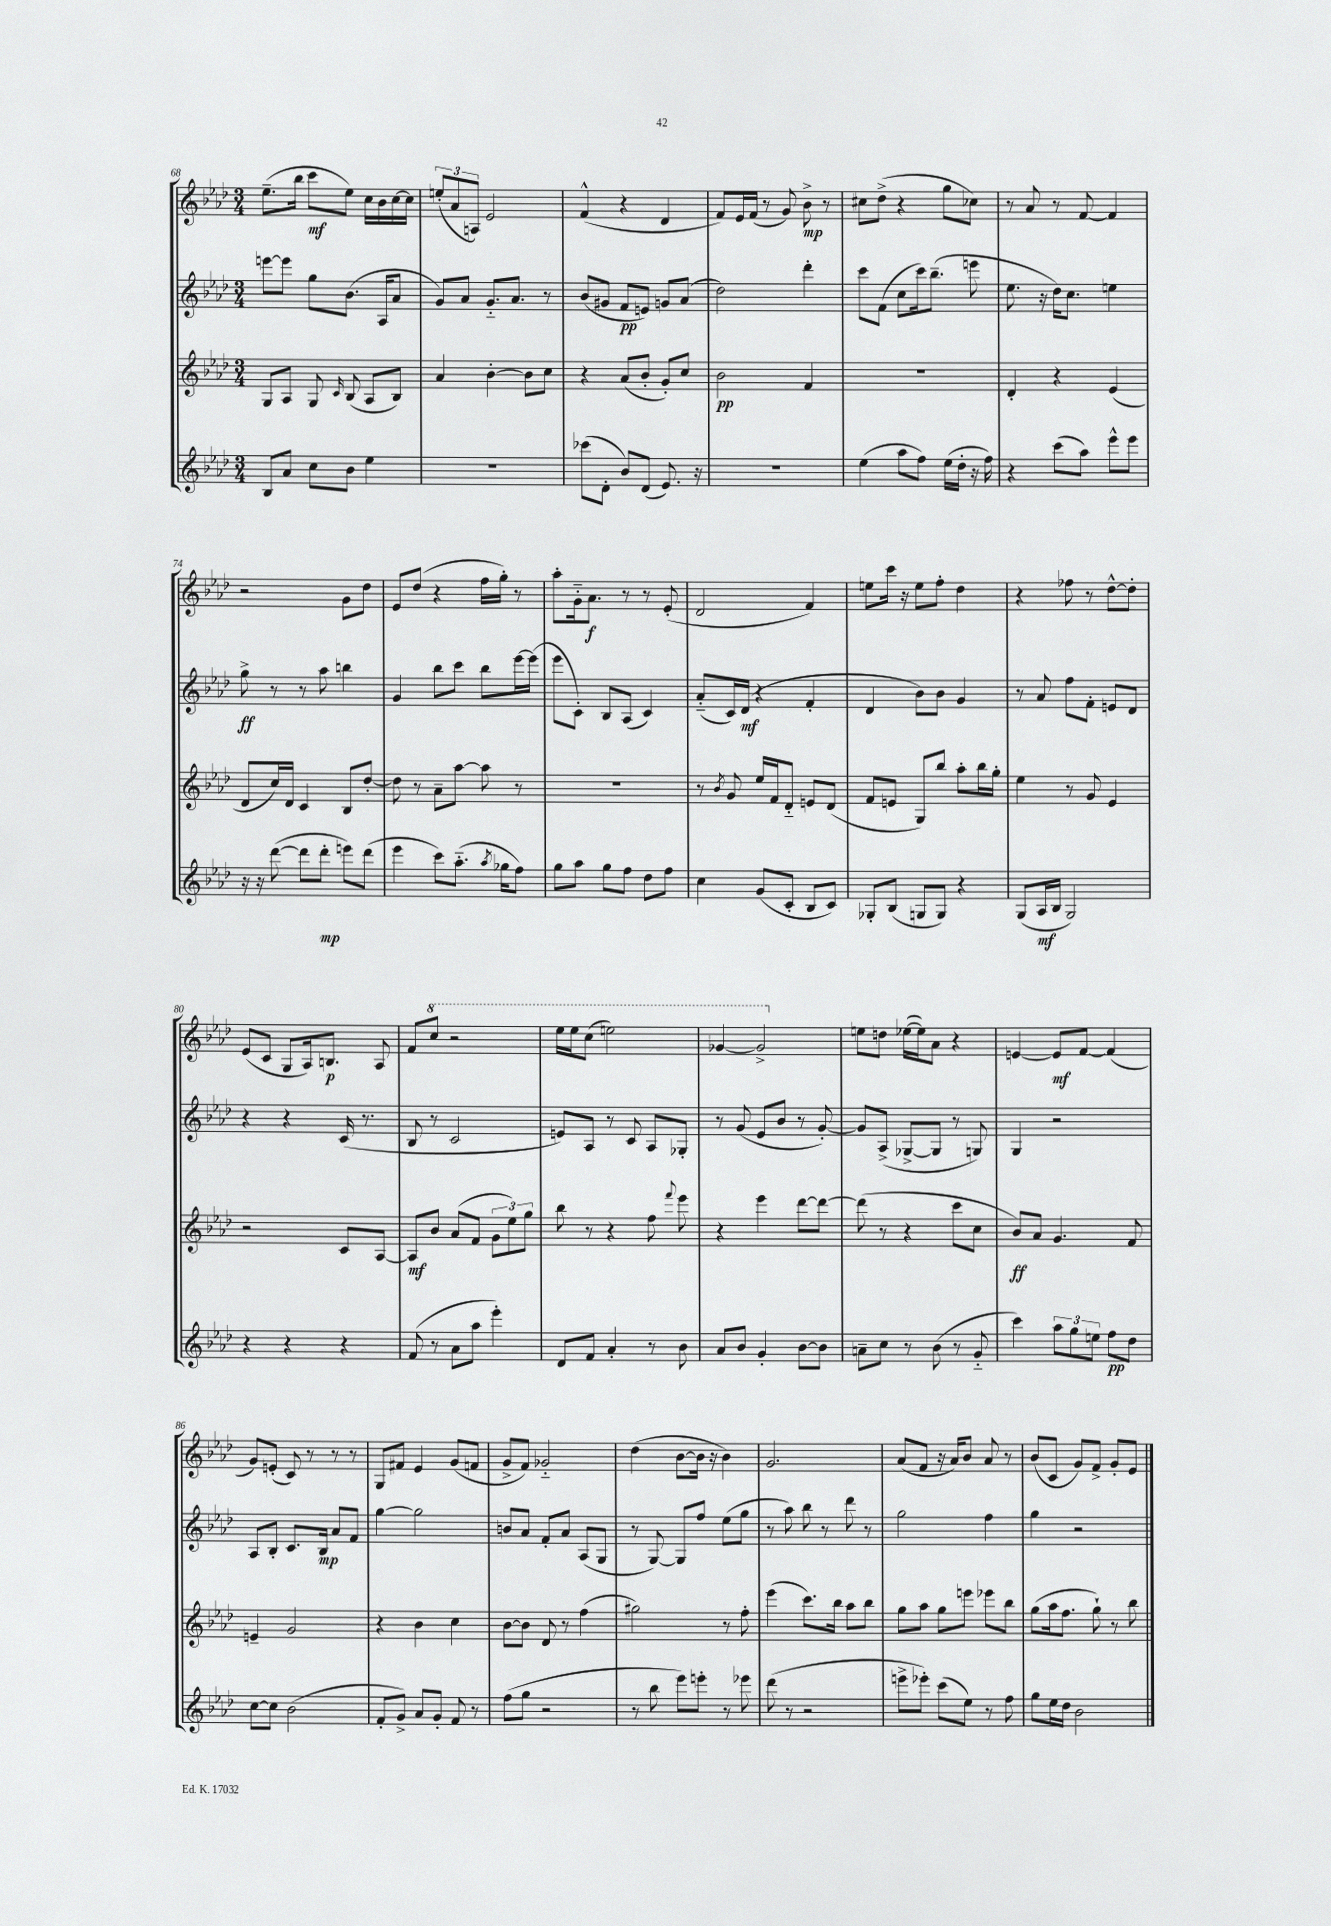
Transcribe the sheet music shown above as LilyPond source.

<<
\new StaffGroup <<
\new Staff = "s0" {
    \clef treble \key aes \major \numericTimeSignature \time 3/4
    \autoBeamOff ees''8.[--( bes''16] c'''8[\mf ees''8]) c''16[ bes'16 c''16~ c''16] |
    \tuplet 3/2 { e''8[-.( aes'8 a8]) } ees'2 |
    f'4-^( r4 des'4 |
    f'8[) ees'16 f'16]( r8 g'8) bes'8->\mp r8 |
    cis''8[ des''8]->( r4 g''8[ ces''8]) |
    r8 aes'8 r8 f'8~ f'4 |
    r2 g'8[ des''8] |
    ees'8[ des''8]( r4 f''16[ g''16]-.) r8 |
    aes''8[-. g'16-_ aes'8.]\f r8 r8 ees'8-.( |
    des'2 f'4) |
    e''8[ c'''16] r16 e''8[ f''8]-. des''4 |
    r4 fes''8 r8 des''8[~-^ des''8]-. |
    ees'8[( c'8] g8[ aes16) b8.]\p aes8 |
    f'8[ \ottava #1 c'''8] r2 |
    ees'''16[ ees'''16 c'''8]( e'''2) |
    ges''4~ ges''2-> \ottava #0 |
    e''8[ d''8] ees''16[~( ees''16) aes'8] r4 |
    e'4~ e'8[\mf f'8]~ f'4( |
    g'8[) e'8]-.( c'8) r8 r8 r8 |
    g8[ fis'8] ees'4 g'8[( f'8] |
    g'8[-> f'8]) ges'2-_ |
    des''4( bes'8[~ bes'16] r16 bes'4) |
    g'2. |
    aes'8[( f'8] r16 aes'16[) bes'8] aes'8 r8 |
    bes'8[( c'8] g'8[) f'8]-> g'8[-. ees'8] \bar "|." |
}
\new Staff = "s1" {
    \clef treble \key aes \major \numericTimeSignature \time 3/4
    \autoBeamOff e'''8[~ e'''8] g''8[ bes'8.]( aes16[ aes'8] |
    g'8[) aes'8] g'8.[-_ aes'8.] r8 |
    bes'8[( gis'8] f'8[\pp e'8]) g'8[ aes'8]( |
    des''2) des'''4-. |
    c'''8[ f'8]( c''8[ c'''16) bes''8.]--( e'''8 |
    ees''8. r16 des''16[) c''8.] e''4 |
    g''8->\ff r8 r8 aes''8 b''4 |
    g'4 bes''8[ c'''8] bes''8[ ees'''16~ ees'''16]( |
    ees'''8[ c'8]-.) bes8[ aes8]( c'4) |
    aes'8[-_( c'16) des'16]\mf( r4 f'4-. |
    des'4 bes'8[) bes'8] g'4 |
    r8 aes'8 f''8[ f'8]-. e'8[ des'8] |
    r4 r4 c'16( r8. |
    bes8 r8 c'2 |
    e'8[) aes8] r8 c'8 aes8[ ges8]-. |
    r8 g'8( ees'8[ bes'8] r8 g'8~-.) |
    g'8[ aes8]->( ges8[~-> ges8] r8 g8) |
    g4 r2 |
    aes8[ bes8]-. c'8.[ bes16]\mp aes'8[ f'8] |
    g''4~ g''2 |
    b'8[ aes'8] f'8[-. aes'8] aes8[( g8] |
    r8 g8~) g8[ f''8] ees''8[( g''8] |
    r8 aes''8) bes''8 r8 des'''8 r8 |
    g''2 f''4 |
    g''4 r2 \bar "|." |
}
\new Staff = "s2" {
    \clef treble \key aes \major \numericTimeSignature \time 3/4
    \autoBeamOff g8[ aes8] g8 \grace { c'16 } bes8( aes8[ bes8]) |
    aes'4 bes'4~-. bes'8[ c''8] |
    r4 aes'8[( bes'8]-. g'8[-.) c''8] |
    bes'2\pp f'4 |
    R2. |
    des'4-. r4 ees'4( |
    des'8[ c''16) des'16] c'4 bes8[ des''8]~-. |
    des''8 r8 aes'8[-- aes''8]~ aes''8 r8 |
    R2. |
    r8 \acciaccatura { bes'8 } g'8 ees''16[ f'16 des'8]-_ e'8[ des'8]( |
    f'8[ e'8] g8[) bes''8] aes''8[-. bes''16 g''16]-. |
    ees''4 r8 g'8 ees'4 |
    r2 c'8[ aes8]~ |
    aes8[\mf bes'8] aes'8[( f'8] \tuplet 3/2 { g'8[ ees''8) g''8] } |
    bes''8 r8 r4 f''8 \appoggiatura { f'''8 } ees'''8 |
    r4 ees'''4 des'''8[~ des'''8]~ |
    des'''8( r8 r4 c'''8[ c''8] |
    bes'8[\ff) aes'8] g'4. f'8 |
    e'4-- g'2 |
    r4 bes'4 c''4 |
    bes'8[~ bes'8] des'8 r8 f''4( |
    gis''2) r8 f''8-. |
    ees'''4( c'''8.[) bes''16] aes''8[ bes''8] |
    g''8[ aes''8] g''8[ e'''8] ees'''8[ bes''8] |
    g''8[( aes''16 f''8.] g''8-!) r8 bes''8 \bar "|." |
}
\new Staff = "s3" {
    \clef treble \key aes \major \numericTimeSignature \time 3/4
    \autoBeamOff bes8[ aes'8] c''8[ bes'8] ees''4 |
    R2. |
    ces'''8[( des'8]-. bes'8[) des'8]( ees'8.) r16 |
    R2. |
    ees''4( aes''8[ f''8]) ees''16[( des''16]-. r16 f''16) |
    r4 c'''8[( aes''8]) ees'''8[-^ ees'''8] |
    r16 r16 des'''8~( des'''8[ des'''8]-.\mp e'''8[) des'''8]( |
    ees'''4 c'''8[) aes''8.]-_( \acciaccatura { aes''8 } ges''16[ f''8]) |
    g''8[ aes''8] g''8[ f''8] des''8[ f''8] |
    c''4 g'8[( c'8]-. bes8[ c'8]) |
    ges8[-. bes8]( g8[ g8]) r4 |
    g8[( aes16\mf bes16] g2) |
    r4 r4 r4 |
    f'8( r8 aes'8[ aes''8] ees'''4-.) |
    des'8[ f'8] aes'4-. r8 bes'8 |
    aes'8[ bes'8] g'4-. bes'8[~ bes'8] |
    a'8[-- c''8] r8 bes'8( r8 g'8-_ |
    c'''4) \tuplet 3/2 { aes''8[ g''8 e''8] } f''8[\pp des''8] |
    c''8[~ c''8] bes'2( |
    f'8[-. g'8]->) aes'8[ g'8]-. f'8 r8 |
    f''8[( g''8] r2 |
    r8 bes''8 ees'''8[) e'''8]-. r8 ees'''8 |
    des'''8( r8 r2 |
    e'''8[-> ees'''8]-.) c'''8[( ees''8]) r8 f''8 |
    g''8[ ees''16 des''16] bes'2 \bar "|." |
}
>>
>>
\layout { \context { \Score currentBarNumber = #68 } }
